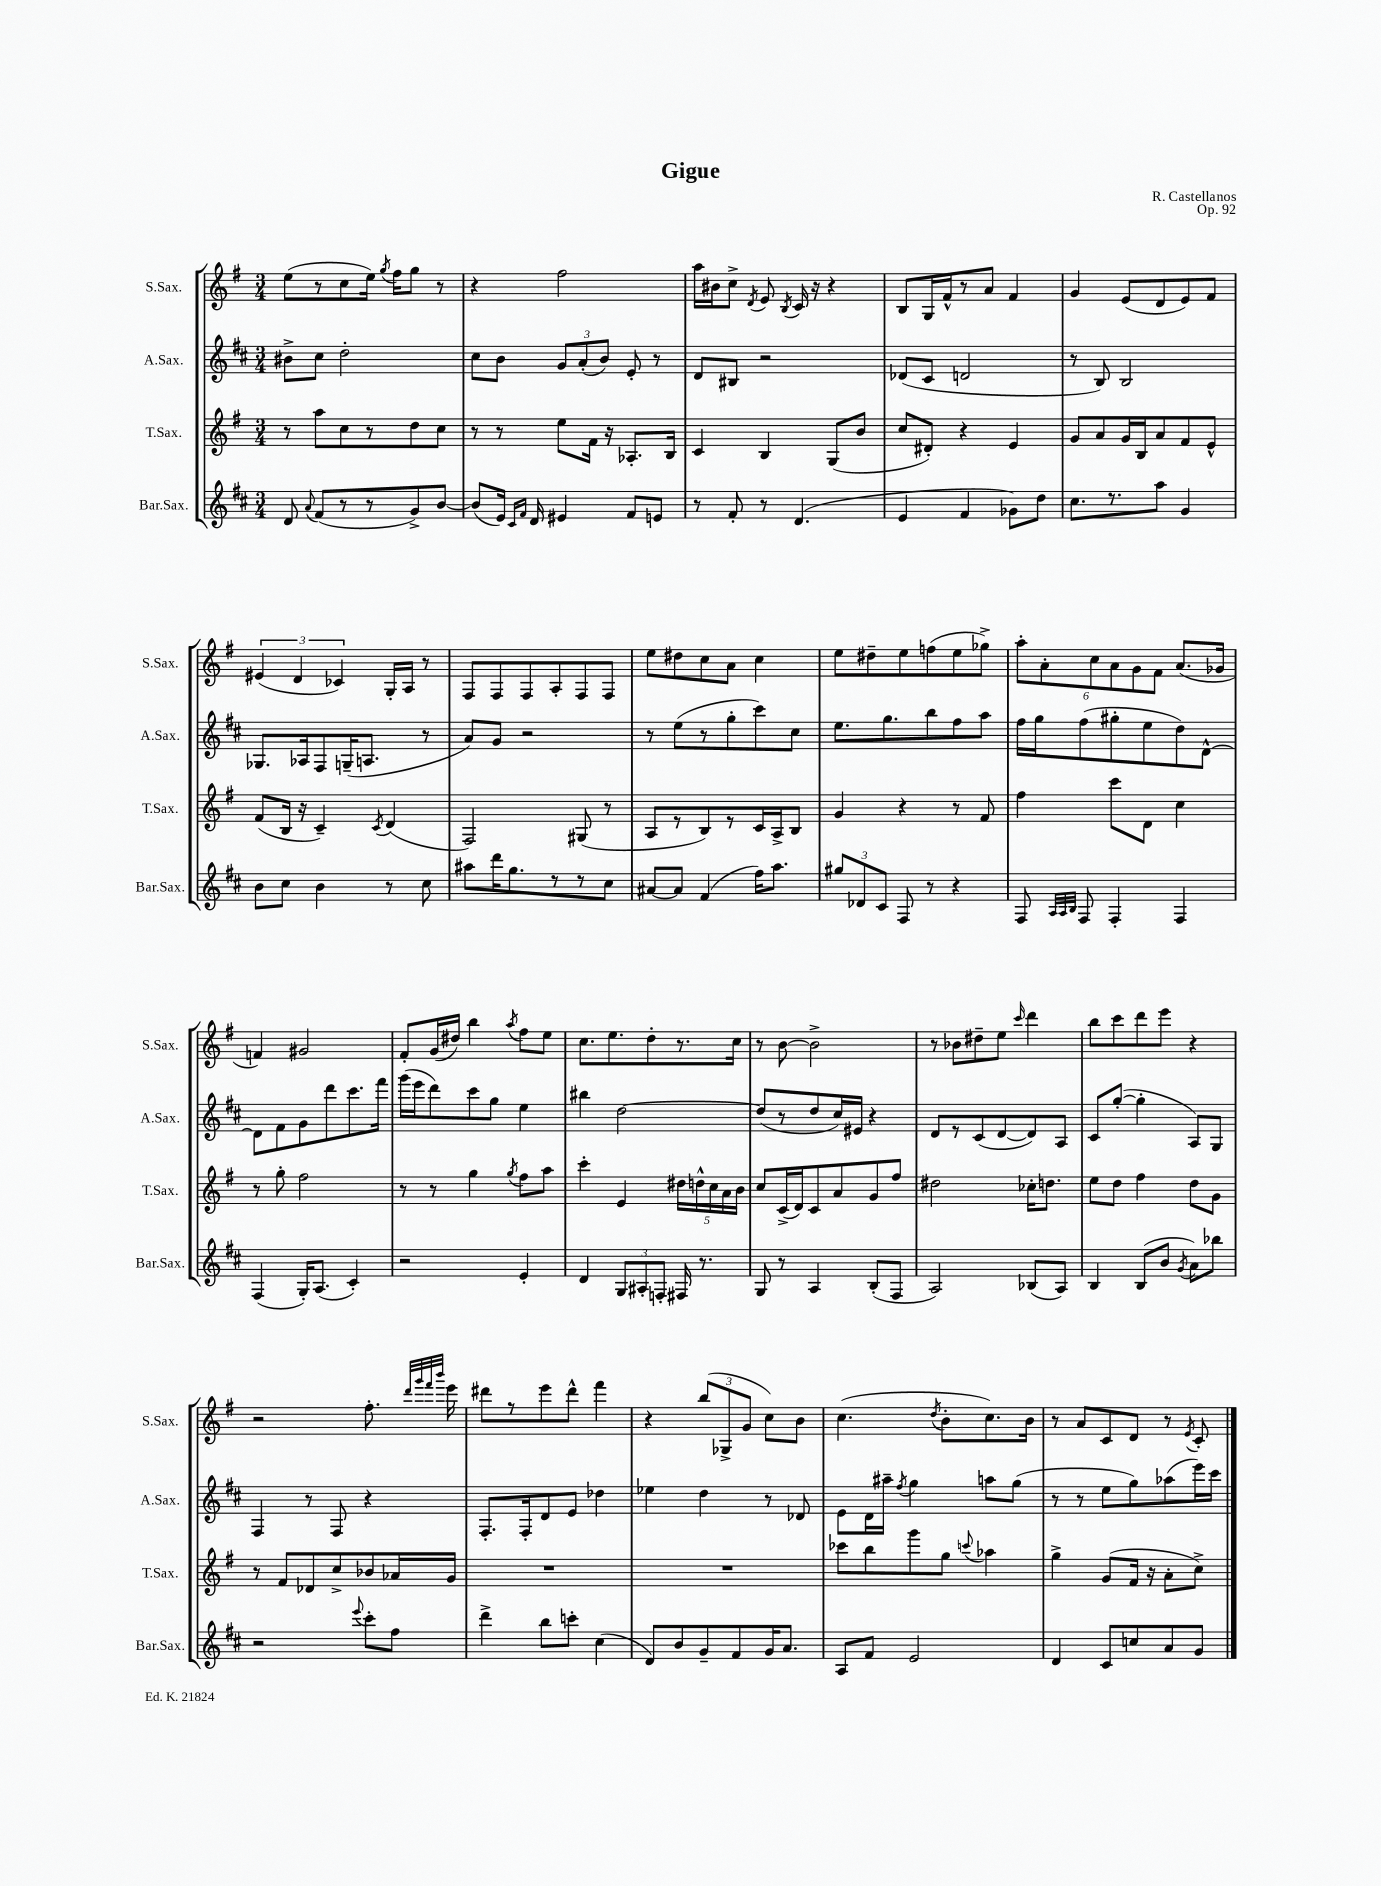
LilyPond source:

\header { title = "Gigue" composer = "R. Castellanos" opus = "Op. 92" }
<<
\new StaffGroup <<
\new Staff = "s0" \with { instrumentName = "S.Sax." shortInstrumentName = "S.Sax." } {
    \clef treble \key g \major \numericTimeSignature \time 3/4
    \autoBeamOff e''8[( r8 c''8 e''16]) \acciaccatura { g''8 } fis''16[ g''8] r8 |
    r4 fis''2 |
    a''16[ bis'16 c''8]-> \acciaccatura { d'8 } e'8 \acciaccatura { b8 } c'16 r16 r4 |
    b8[ g16 fis'16-^ r8 a'8] fis'4 |
    g'4 e'8[( d'8 e'8) fis'8] |
    \tuplet 3/2 { eis'4( d'4 ces'4) } g16[-. a16] r8 |
    fis8[ fis8 fis8 a8-. fis8 fis8] |
    e''8[ dis''8 c''8 a'8] c''4 |
    e''8[ dis''8-- e''8 f''8( e''8 ges''8]->) |
    \tuplet 6/4 { a''8[-. a'8-. c''8 a'8 g'8 fis'8] } a'8.[( ges'16] |
    f'4) gis'2 |
    fis'8[-. g'16( dis''16]) b''4 \acciaccatura { a''8 } fis''8[ e''8] |
    c''8.[ e''8. d''8-. r8. c''16] |
    r8 b'8~ b'2-> |
    r8 bes'8[ dis''8-- e''8] \grace { c'''16 } d'''4 |
    b''8[ c'''8 d'''8 e'''8] r4 |
    r2 fis''8.-. \grace { d'''32[ g'''32 fis'''32 b'''32] } e'''16 |
    dis'''8[ r8 e'''8 dis'''8]-^ fis'''4 |
    r4 \tuplet 3/2 { b''8[( ges8-> g'8] } c''8[) b'8] |
    c''4.( \acciaccatura { d''8 } b'8[-. c''8.) b'16] |
    r8 a'8[ c'8 d'8] r8 \acciaccatura { e'8 } c'8-. \bar "|." |
}
\new Staff = "s1" \with { instrumentName = "A.Sax." shortInstrumentName = "A.Sax." } {
    \clef treble \key d \major \numericTimeSignature \time 3/4
    \autoBeamOff bis'8[-> cis''8] d''2-. |
    cis''8[ b'8] \tuplet 3/2 { g'8[ a'8-.( b'8]) } e'8-. r8 |
    d'8[ bis8] r2 |
    des'8[( cis'8] d'2 |
    r8 b8) b2 |
    ges8.[ aes16 fis8 g16--( a8.] r8 |
    a'8[) g'8] r2 |
    r8 e''8[( r8 g''8-. cis'''8) cis''8] |
    e''8.[ g''8. b''8 fis''8 a''8] |
    fis''16[ g''16 fis''8( gis''8-. e''8 d''8) d'8]~-^ |
    d'8[ fis'8 g'8 d'''8 cis'''8. fis'''16] |
    g'''16[( e'''16 d'''8) cis'''8 g''8] e''4 |
    bis''4 d''2~ |
    d''8[( r8 d''8 cis''16) eis'16] r4 |
    d'8[ r8 cis'8( d'8~ d'8) a8] |
    cis'8[ g''8]~-.( g''4-. a8[) g8] |
    fis4 r8 fis8 r4 |
    fis8.[-. fis16-. d'8 e'8] des''4 |
    ees''4 d''4 r8 des'8 |
    e'8[ d'16 ais''16]-- \acciaccatura { fis''8 } g''4 a''8[ g''8]( |
    r8 r8 e''8[ g''8) aes''8( e'''16) cis'''16] \bar "|." |
}
\new Staff = "s2" \with { instrumentName = "T.Sax." shortInstrumentName = "T.Sax." } {
    \clef treble \key g \major \numericTimeSignature \time 3/4
    \autoBeamOff r8 a''8[ c''8 r8 d''8 c''8] |
    r8 r8 e''8[ fis'16] r16 aes8.[-. b16] |
    c'4 b4 g8[( b'8] |
    c''8[ dis'8]-.) r4 e'4 |
    g'8[ a'8 g'16 b16 a'8 fis'8 e'8]-^ |
    fis'8[( b16] r16 c'4--) \acciaccatura { c'8 } d'4( |
    fis2) gis8( r8 |
    a8[ r8 b8) r8 c'16 a16-> b8] |
    g'4 r4 r8 fis'8 |
    fis''4 c'''8[ d'8] c''4 |
    r8 g''8-. fis''2 |
    r8 r8 g''4 \acciaccatura { g''8 } fis''8[ a''8] |
    c'''4-. e'4 \tuplet 5/4 { dis''16[ d''16-^ c''16 a'16 b'16] } |
    c''8[ c'16->( d'16) c'8 a'8 g'8 fis''8] |
    dis''2 ces''16[-. d''8.] |
    e''8[ d''8] fis''4 d''8[ g'8] |
    r8 fis'8[ des'8 c''8-> bes'8 aes'16 g'16] |
    R2. |
    R2. |
    ces'''8[ b''8 g'''8 g''8] \appoggiatura { c'''8 } aes''4 |
    g''4-> g'8[( fis'16] r16 a'8[-. c''8]->) \bar "|." |
}
\new Staff = "s3" \with { instrumentName = "Bar.Sax." shortInstrumentName = "Bar.Sax." } {
    \clef treble \key d \major \numericTimeSignature \time 3/4
    \autoBeamOff d'8 \appoggiatura { a'8 } fis'8[( r8 r8 g'8->) b'8]~ |
    b'8[( e'16]) \grace { cis'16[ fis'16] } d'16 eis'4 fis'8[ e'8] |
    r8 fis'8-. r8 d'4.( |
    e'4 fis'4 ges'8[) d''8] |
    cis''8.[ r8. a''8] g'4 |
    b'8[ cis''8] b'4 r8 cis''8 |
    ais''8[ d'''16 g''8. r8 r8 cis''8] |
    ais'8[~ ais'8] fis'4( fis''16[) a''8.] |
    \tuplet 3/2 { gis''8[ des'8 cis'8] } fis8 r8 r4 |
    fis8 \grace { a32[ a32 b32] } fis8 fis4-. fis4 |
    fis4( g16[-.) a8.]( cis'4-.) |
    r2 e'4-. |
    d'4 \tuplet 3/2 { g8[ ais8-. f8]-. } fis16 r8. |
    g8 r8 a4 b8[-.( fis8] |
    a2) bes8[( a8]) |
    b4 b8[( b'8] \acciaccatura { g'8 } a'8[) bes''8] |
    r2 \appoggiatura { e'''8 } cis'''8[-. fis''8] |
    d'''4-> b''8[ c'''8]-. cis''4( |
    d'8[) b'8 g'8-- fis'8 g'16 a'8.] |
    a8[ fis'8] e'2 |
    d'4 cis'8[ c''8 a'8 g'8] \bar "|." |
}
>>
>>
\layout { \context { \Score \remove "Bar_number_engraver" } }
